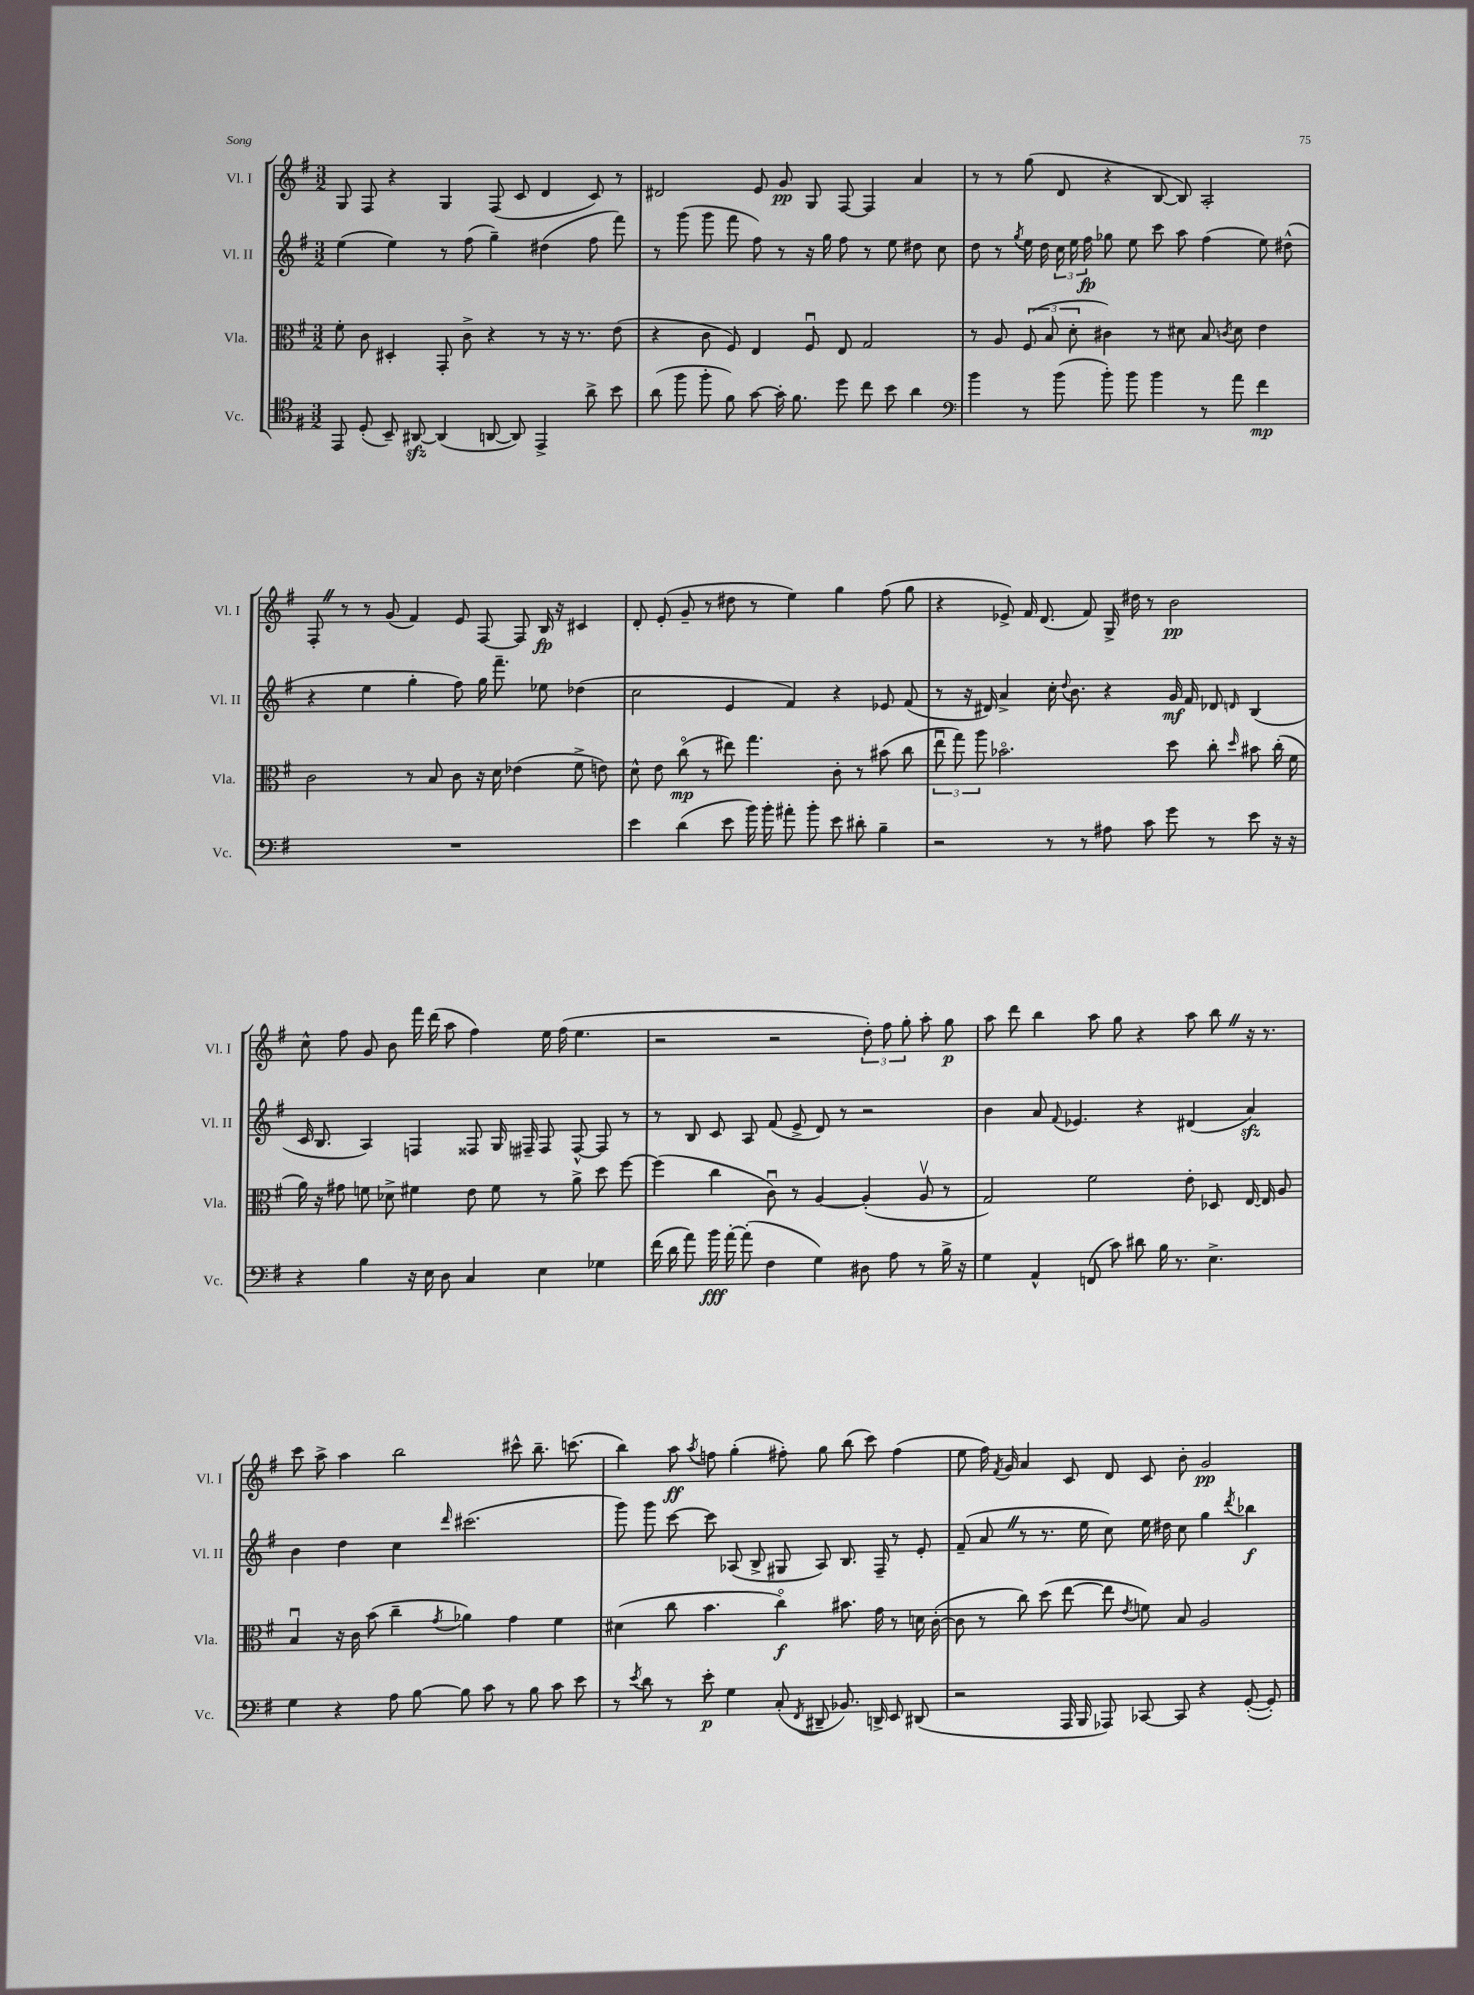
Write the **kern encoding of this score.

**kern	**kern	**kern	**kern
*staff4	*staff3	*staff2	*staff1
*clefC4	*clefC3	*clefG2	*clefG2
*k[f#]	*k[f#]	*k[f#]	*k[f#]
*M3/2	*M3/2	*M3/2	*M3/2
8EE	8f#'	(4ee	8G
(8D'	8c	.	8F#
8BB~)	4D#'	4ee)	4r
[8AA#	.	.	.
(4AA#]	8GG'	8r	4G
.	8c^	(8ff#	.
[8AA	4r	4gg~)	(8F#
8AA])	.	.	8c
4EE^	8r	(4dd#	4d
.	16r	.	.
.	8.r	.	.
8a^	.	8ff#	8c)
8b	(8e	8fff#)	8r
=	=	=	=
(8a	4r	8r	2d#
8ff#	.	(8ggg	.
8ff#'	8c	8ggg	.
8f#)	8F#)	8fff#	.
[8g	4E	8ff#)	8e
16g']	.	8r	8g
8.f#	.	.	.
.	8F#u	16r	8G
.	.	16gg	.
8dd	8E	8ff#	[8F#
8cc	2G	8r	4F#]
8b	.	8ee	.
4a	.	8dd#	4a
.	.	8cc	.
=	=	=	=
*clefF4	*	*	*
4b	8r	8dd	8r
.	8A	8r	8r
.	.	8qgg	.
8r	(12F#	16ee	(8gg
.	.	16dd	.
.	12B	.	.
(8b	.	24cc	8d
.	12d'	24ee	.
.	.	24ff#	.
8b')	4c#)	8gg-	4r
8b	.	8ee	.
4b	8r	8ccc	[8B
.	8d#	8aa	8B])
8r	8B	(4ff#	2A'
.	8qc	.	.
8a	8d#	.	.
4f#	4e	8ee)	.
.	.	(8dd#^^	.
=	=	=	=
1.r	2c	4r	8F#'
.	.	.	8r
.	.	4ee	8r
.	.	.	(8g
.	8r	4gg'	4f#)
.	8B	.	.
.	8c	8ff#)	8e
.	16r	16gg	[8F#
.	16d	8.fff#~	.
.	(4e-	.	8F#]
.	.	8ee-	16B
.	.	.	16r
.	8f#^	(4dd-	4c#
.	8e)	.	.
=	=	=	=
4e	8d^^	2cc	8d'
.	8e	.	(8e'
(4d	(8cco	.	8g~
.	8r	.	8r
8e	8ee#)	4e	8dd#
16b)	4.gg	.	8r
16b'	.	.	.
8a#'	.	4f#)	4ee)
8b'	.	.	.
8e	8c'	4r	4gg
8d#'	8r	.	.
4B~	(8b#	8e-	(8ff#
.	8cc	(8f#	8gg
=	=	=	=
2r	12eeu	8r	4r
.	12gg)	.	.
.	.	16r	.
.	12aa	.	.
.	.	16d#)	.
.	2.b-o	4a^	8e-^)
.	.	.	16f#
.	.	.	(8.d
8r	.	16cc'	.
.	.	8qqdd	.
.	.	8.b	.
8r	.	.	8f#)
8A#	.	4r	16G^
.	.	.	16dd#
8c	.	.	8r
8g	8dd	16g	2b
.	.	16f#	.
8r	8cc'	8d-	.
.	16qqdd	16qqd	.
8e	8b#	(4B	.
16r	(16cc'	.	.
16r	16f#	.	.
=	=	=	=
4r	16a)	16c	8cc^^
.	16r	8.B	.
.	8g#	.	8ff#
4B	8f	4A)	8g
.	8d-^	.	8b
16r	4f#	4F	16fff#
16E	.	.	(16ddd
8D	.	.	8aa
4C	8e	8F##	4ff#)
.	8f#	16G	.
.	.	16F#~	.
4E	8r	8F#	16ee
.	.	.	(16ff#
.	8a^	[8F#^^	4.ee
4G-	8dd	8F#]	.
.	[8ff#	8r	.
=	=	=	=
(16f#	(4ff#]	8r	2r
16d	.	.	.
8a)	.	8B	.
16b	4cc	8c	.
[16a'	.	.	.
(8a']	.	8A	.
4F#	8cu)	(8f#	2r
.	8r	8e^	.
4G)	[4A	8d)	.
.	.	8r	.
8D#	(4A']	2r	12dd')
.	.	.	12ff#
8A	.	.	.
.	.	.	12gg'
8r	8Av	.	8aa'
16B^	8r	.	8gg
16r	.	.	.
=	=	=	=
4G	2G)	4b	8aa
.	.	.	8ddd
4AA^^	.	8a	4bb
.	.	8qqf#	.
.	.	4.e-	.
(8FF	2f#	.	8aa
8c)	.	.	8gg
8d#	.	4r	4r
16B	.	.	.
8.r	.	.	.
.	8e'	(4d#	8aa
4.E^	8D-	.	8bb
.	[16E	4a)	16r
.	16E]	.	8.r
.	8A	.	.
=	=	=	=
4G	4Bu	4b	8ccc
.	.	.	8aa^
4r	16r	4dd	4aa
.	16c	.	.
.	(8b	.	.
8A	4cc~	4cc	2bb
[8B	.	.	.
.	8qg	16qqddd	.
8B]	4a-)	(2.ccc#	.
8c	.	.	.
8r	4g	.	8ccc#^^
8B	.	.	8.bb~
8c	4f#	.	.
.	.	.	(8.ccc
8e	.	.	.
=	=	=	=
8r	(4d#	8ggg)	4bb)
8qe	.	.	.
8d	.	8ggg	.
8r	8cc	[8ccc	8aa
.	.	.	8qaa
8e'	4.b	8ccc]	8ff
4G	.	(8A-	(4gg'
.	.	8B^	.
(8C'	4cco)	8G#	8ff#')
8qFF#	.	.	.
8DD#~	.	8A-)	8gg
8.BB-)	8.b#	8.B	(8bb
.	.	.	8ccc)
16DD^	16g	16F#~	.
8EE	8r	8r	(4ff#
(8DD#	16d	8e'	.
.	([16c'	.	.
=	=	=	=
2r	8c]	(8f#~	8ee
.	8r	8a	16ff#)
.	.	.	8qf#
.	.	.	16g
.	8cc)	8r	4a
.	(8dd	8.r	.
16AAA	[8ee	.	8c
16BBB	.	16ee	.
8AAA-)	8ee]	8cc)	8d
.	8qe	.	.
[8CC-	8f)	16ee	8c
.	.	16dd#	.
8CC-]	8B	8cc	8b'
4r	2A	4gg	2g
.	.	8qddd	.
([8GG'	.	4bb-	.
8GG'])	.	.	.
==	==	==	==
*-	*-	*-	*-
